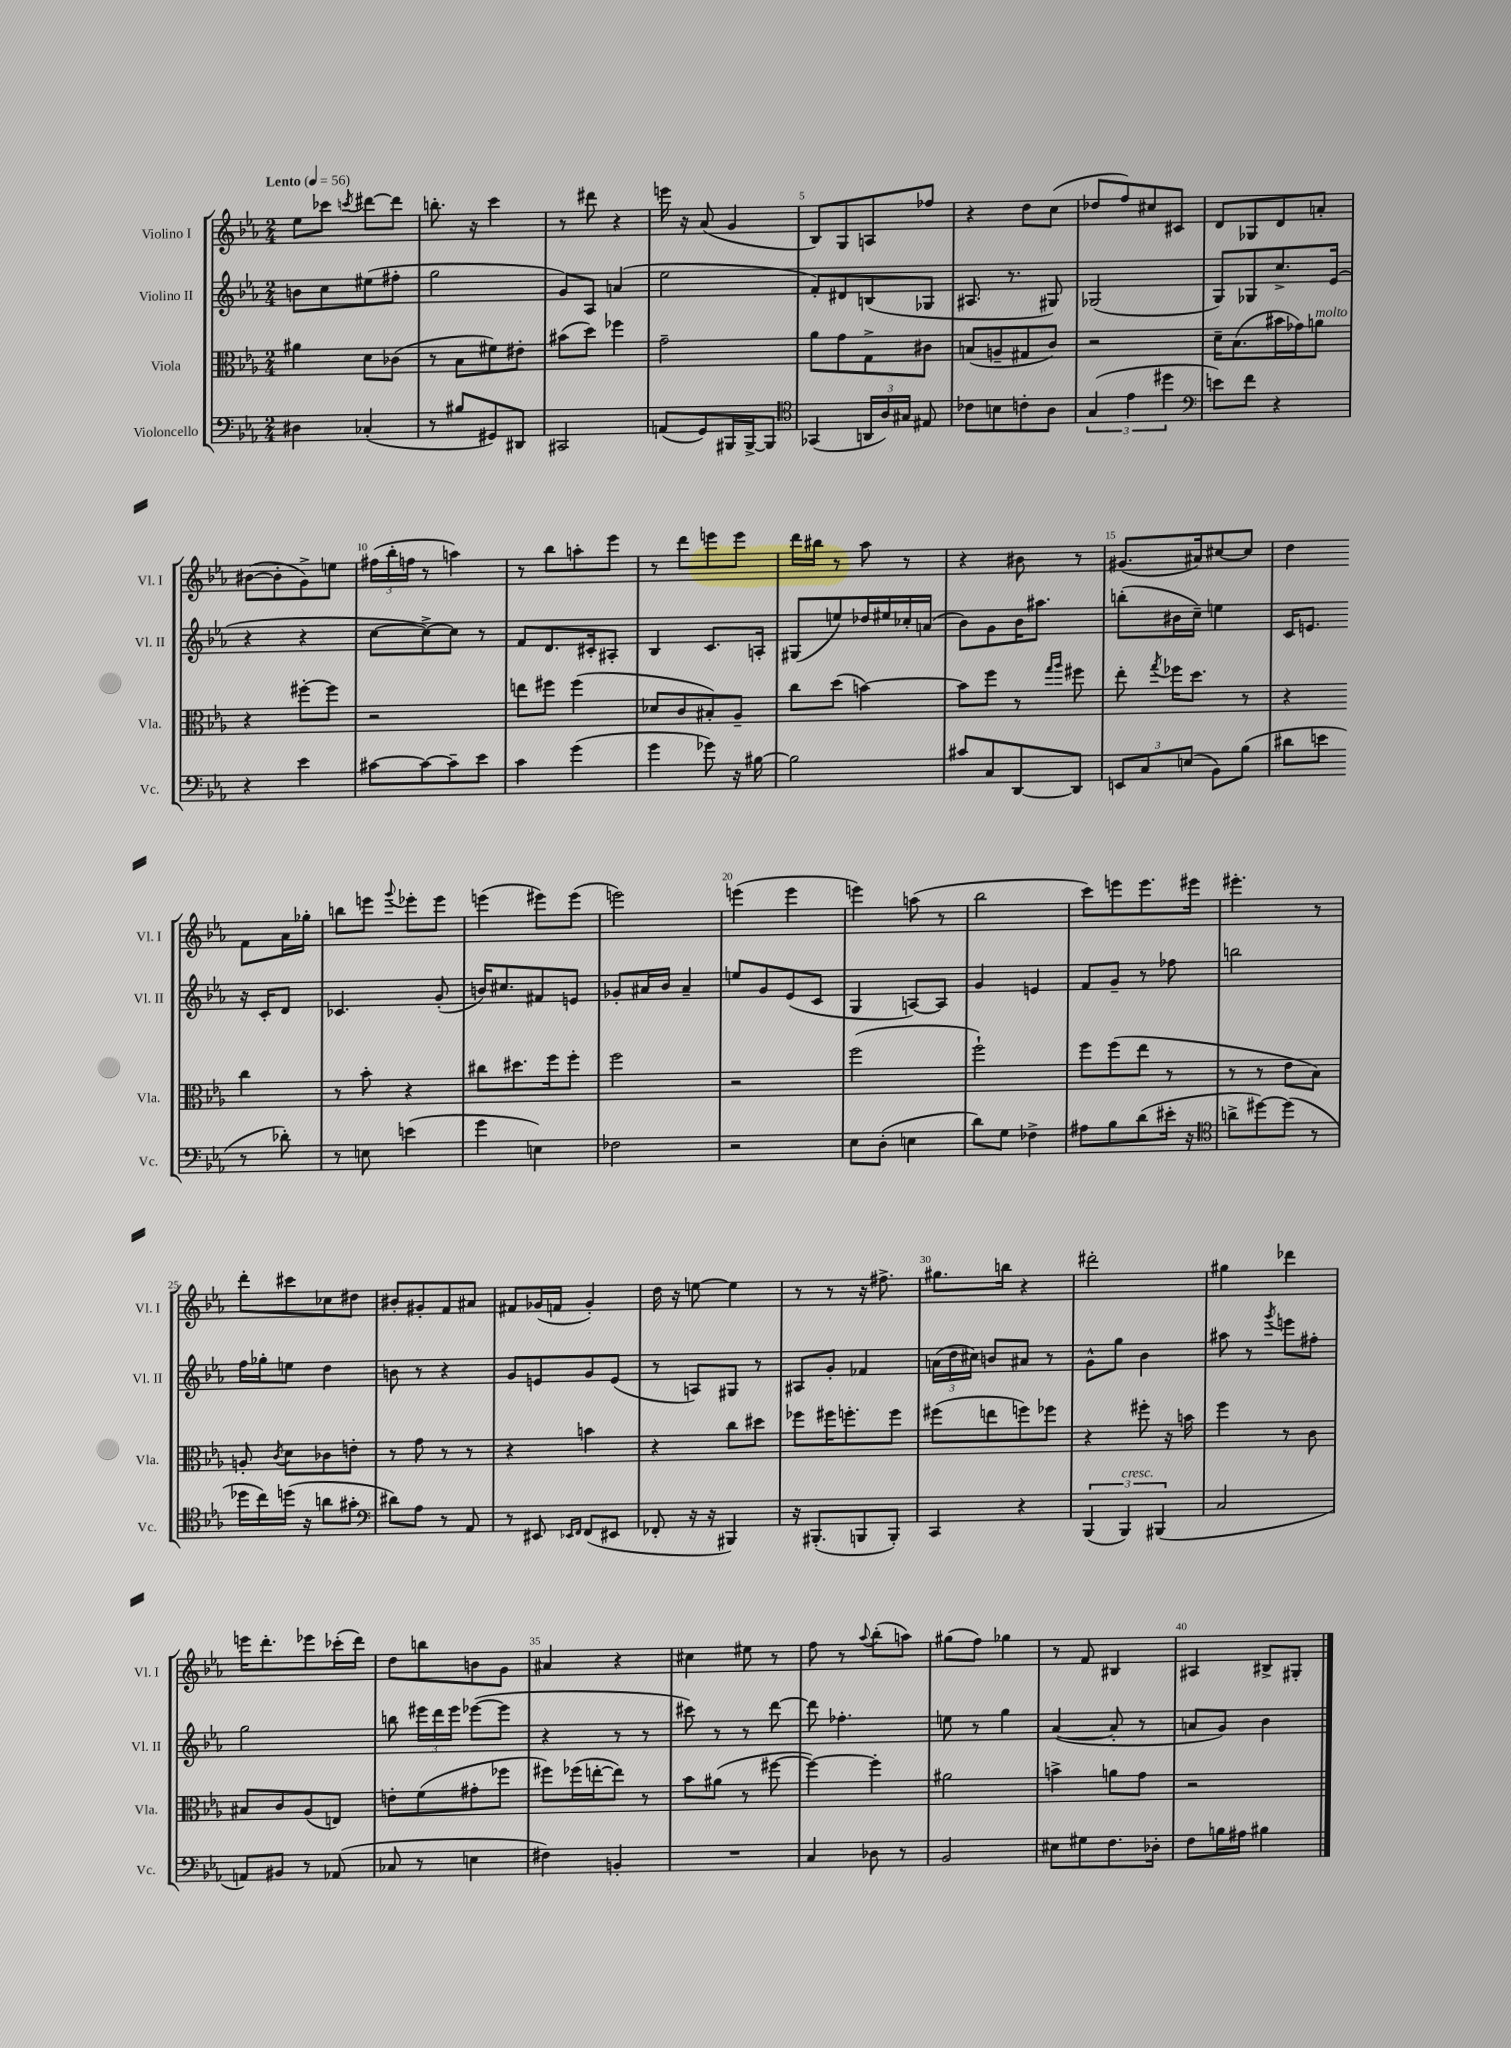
<<
\new StaffGroup <<
\new Staff = "s0" \with { instrumentName = "Violino I" shortInstrumentName = "Vl. I" } {
    \clef treble \key ees \major \numericTimeSignature \time 2/4 \tempo "Lento" 4 = 56
    \autoBeamOff ees''8[ ces'''8] \acciaccatura { c'''8 } dis'''8[~ dis'''8] |
    b''8.-. r16 c'''4 |
    r8 dis'''8 r4 |
    e'''16 r16 aes'8( g'4 |
    bes8[) g8 a8 fes''8] |
    r4 d''8[ c''8]( |
    des''8[ f''8) cis''8 cis'8] |
    d'8[ ges8 d'8 a'8]-. |
    bis'8[~( bis'8-. g'8->) e''8] |
    \tuplet 3/2 { fis''16[( bes''16-. f''16] } r8 a''4) |
    r8 bes''8[ a''8-. ees'''8] |
    r8 d'''8[ e'''8 e'''8] |
    d'''16[ bis''16] r8 aes''8 r8 |
    r4 bis'8 r8 |
    gis'8.[( ais'16) cis''8~ cis''8] |
    d''4 f'8[ aes'16 ges''16]-. |
    b''8[ e'''8] \appoggiatura { g'''8 } ees'''8[-. ees'''8] |
    e'''4( eis'''8[) eis'''8]( |
    e'''2) |
    e'''4( e'''4 |
    e'''4) a''8( r8 |
    bes''2 |
    c'''8[) e'''8 e'''8. eis'''16] |
    eis'''4.-. r8 |
    d'''8[-. cis'''8 ces''8 dis''8] |
    bis'8[-. gis'8-. f'8 ais'8] |
    fis'8[ ges'16( f'16] ges'4-.) |
    d''16 r16 e''8~ e''4 |
    r8 r8 r16 fis''8.-> |
    gis''8.[ b''16] r4 |
    dis'''2-. |
    gis''4 des'''4 |
    e'''16[ d'''8.-. ees'''8 ces'''16-.( d'''16]) |
    d''8[ b''8 b'8 g'8] |
    ais'4 r4 |
    cis''4 eis''8 r8 |
    f''8 r8 \appoggiatura { aes''8 } bes''8[-.( a''8]) |
    gis''8[( f''8]) ges''4 |
    r8 f'8 bis4 |
    ais4 bis8[-> gis8]-. \bar "|." |
}
\new Staff = "s1" \with { instrumentName = "Violino II" shortInstrumentName = "Vl. II" } {
    \clef treble \key ees \major \numericTimeSignature \time 2/4
    \autoBeamOff b'8[ c''8 eis''8( fis''8]-. |
    g''2 |
    g'8[) aes8] a'4( |
    ees''2 |
    f'8[-.) dis'8 b8( ges8] |
    ais8. r8. gis8) |
    ges2( |
    g8[) ges8 c''8.-> ees'16]( |
    r4 r4 |
    c''8[~ c''8~->) c''8] r8 |
    f'8[ d'8. cis'16-. ais8]-. |
    bes4 c'8.[ a16]-. |
    gis8[( e''8) des''16 eis''16 ces''16-. a'16]( |
    bes'8[) g'8 bes'16 ais''8.] |
    b''8[-.( bis'16 c''16]--) e''4 |
    c'16[ e'8.] r16 c'16[-. d'8] |
    ces'4. g'8-.( |
    b'16[) cis''8. fis'8 e'8] |
    ges'8[-. ais'16 bes'16] ais'4-- |
    e''8[ g'8 ees'8( c'8] |
    g4 a8[~) a8] |
    g'4 e'4 |
    f'8[ g'8]-- r8 fes''8 |
    b''2 |
    f''16[ ges''16-. e''8] d''4 |
    b'8 r8 r4 |
    g'8[ e'8 g'8 e'8]( |
    r8 a8[) gis8] r8 |
    ais8[ g'8]-. fes'4 |
    \tuplet 3/2 { a'16[( d''16 cis''16]) } b'8[ ais'8] r8 |
    g'8[-^ g''8] bes'4 |
    ais''8 r8 \acciaccatura { g'''8 } e'''8[ fis''8]-. |
    g''2 |
    b''8 \tuplet 3/2 { eis'''16[ d'''16 eis'''16] } ees'''8[~( ees'''8] |
    r4 r8 r8 |
    cis'''8) r8 r8 d'''8~ |
    d'''8 fes''4.-. |
    e''8 r8 g''4 |
    aes'4~( aes'8-. r8 |
    a'8[ g'8]) bes'4 \bar "|." |
}
\new Staff = "s2" \with { instrumentName = "Viola" shortInstrumentName = "Vla." } {
    \clef alto \key ees \major \numericTimeSignature \time 2/4
    \autoBeamOff ais'4 d'8[ ces'8]( |
    r8 bes8[ fis'8) eis'8]-. |
    bis'8[( d''8]) fes''4 |
    g'2-- |
    aes'8[ g'8 g8-> cis'8] |
    b8[( a8-- gis8 c'8]) |
    r2 |
    d'16[-- bes8.( bis'16 ges'16) a'8]^\markup { \italic "molto" } |
    r4 fis''8[~-. fis''8] |
    r2 |
    e''8[ fis''8] fis''4( |
    des'8[ c'8 bis8-.) aes8]-- |
    c''8[ d''8]( b'4~) |
    b'8[ f''8] r8 \grace { g''16[ aes''16] } fis''8 |
    ees''8-. \acciaccatura { g''8 } fes''16[ d''8.] r8 |
    r4 c''4 |
    r8 bes'8-. r4 |
    cis''8[ dis''8. f''16 f''8]-. |
    f''2 |
    r2 |
    f''2( |
    f''2-!) |
    f''8[ f''8( ees''8] r8 |
    r8 r8 ees'8[ bes8]) |
    a8-. \acciaccatura { c'8 } d'8[ ces'8 e'8]-. |
    r8 g'8 r8 r8 |
    r4 b'4 |
    r4 c''8[ dis''8] |
    fes''8[ fis''16 f''8.-. f''8] |
    fis''8[( e''8 f''8) fes''8] |
    r4 fis''8-. r16 b'16 |
    f''4 r8 c'8 |
    bis8[ c'8 aes8( e8]) |
    e'8[-. f'8( gis'8-. fes''8] |
    fis''8[) fes''16( e''16~-. e''8]) r8 |
    bes'8[ ais'8]( r8 fis''8~ |
    fis''4~) fis''4-. |
    ais'2 |
    b'4-> a'8[ g'8] |
    r2 \bar "|." |
}
\new Staff = "s3" \with { instrumentName = "Violoncello" shortInstrumentName = "Vc." } {
    \clef bass \key ees \major \numericTimeSignature \time 2/4
    \autoBeamOff dis4 ces4-.( |
    r8 bis8[ gis,8) dis,8] |
    cis,2 |
    a,8[( g,8) bis,,16 bis,,16~-> bis,,8] |
    \clef tenor ges,4( \tuplet 3/2 { a,16[ aes16) gis16] } eis8 |
    ces'8[ b8 c'8-. aes8] |
    \tuplet 3/2 { g4( ees'4 dis''4 } |
    \clef bass e'8[) f'8] r4 |
    r4 ees'4 |
    cis'8[~ cis'8~ cis'8-- ees'8] |
    c'4 g'4( |
    g'4 ges'8) r16 bis16~ |
    bis2 |
    cis'8[ c8 d,8~ d,8] |
    \tuplet 3/2 { e,8[ c8 e8]( } bes,8[) bes8]( |
    dis'8[ e'8] r8 des'8-.) |
    r8 e8 e'4( |
    g'4 e4) |
    fes2 |
    r2 |
    ees8[ d8]-.( e4 |
    d'8[) g8] fes4-> |
    ais8[ bes8 d'8( eis'16]-. r16 |
    \clef tenor a'8[-> dis''8~) dis''8]( r8 |
    des''16[ c''16) d''16]( r16 a'8[ gis'8]-. |
    \clef bass dis'8[) aes8] r8 aes,8 |
    r8 eis,8 \grace { ees,16[ f,16] } f,8[( eis,8] |
    fes,8-. r16 r16 bis,,4) |
    r16 bis,,8.[-.( b,,8 b,,8]-.) |
    c,4 r4 |
    \tuplet 3/2 { bes,,4( bes,,4^\markup { \italic "cresc." }) bis,,4( } |
    c2 |
    a,8[) bis,8] r8 aes,8( |
    ces8 r8 e4 |
    fis4) b,4-. |
    R2 |
    c4 des8 r8 |
    bes,2 |
    eis8[ gis8 f8. des16]-. |
    f8[ b16 ais16] bis4 \bar "|." |
}
>>
>>
\layout { \context { \Score \override BarNumber.break-visibility = ##(#f #t #t) barNumberVisibility = #(every-nth-bar-number-visible 5) } }
